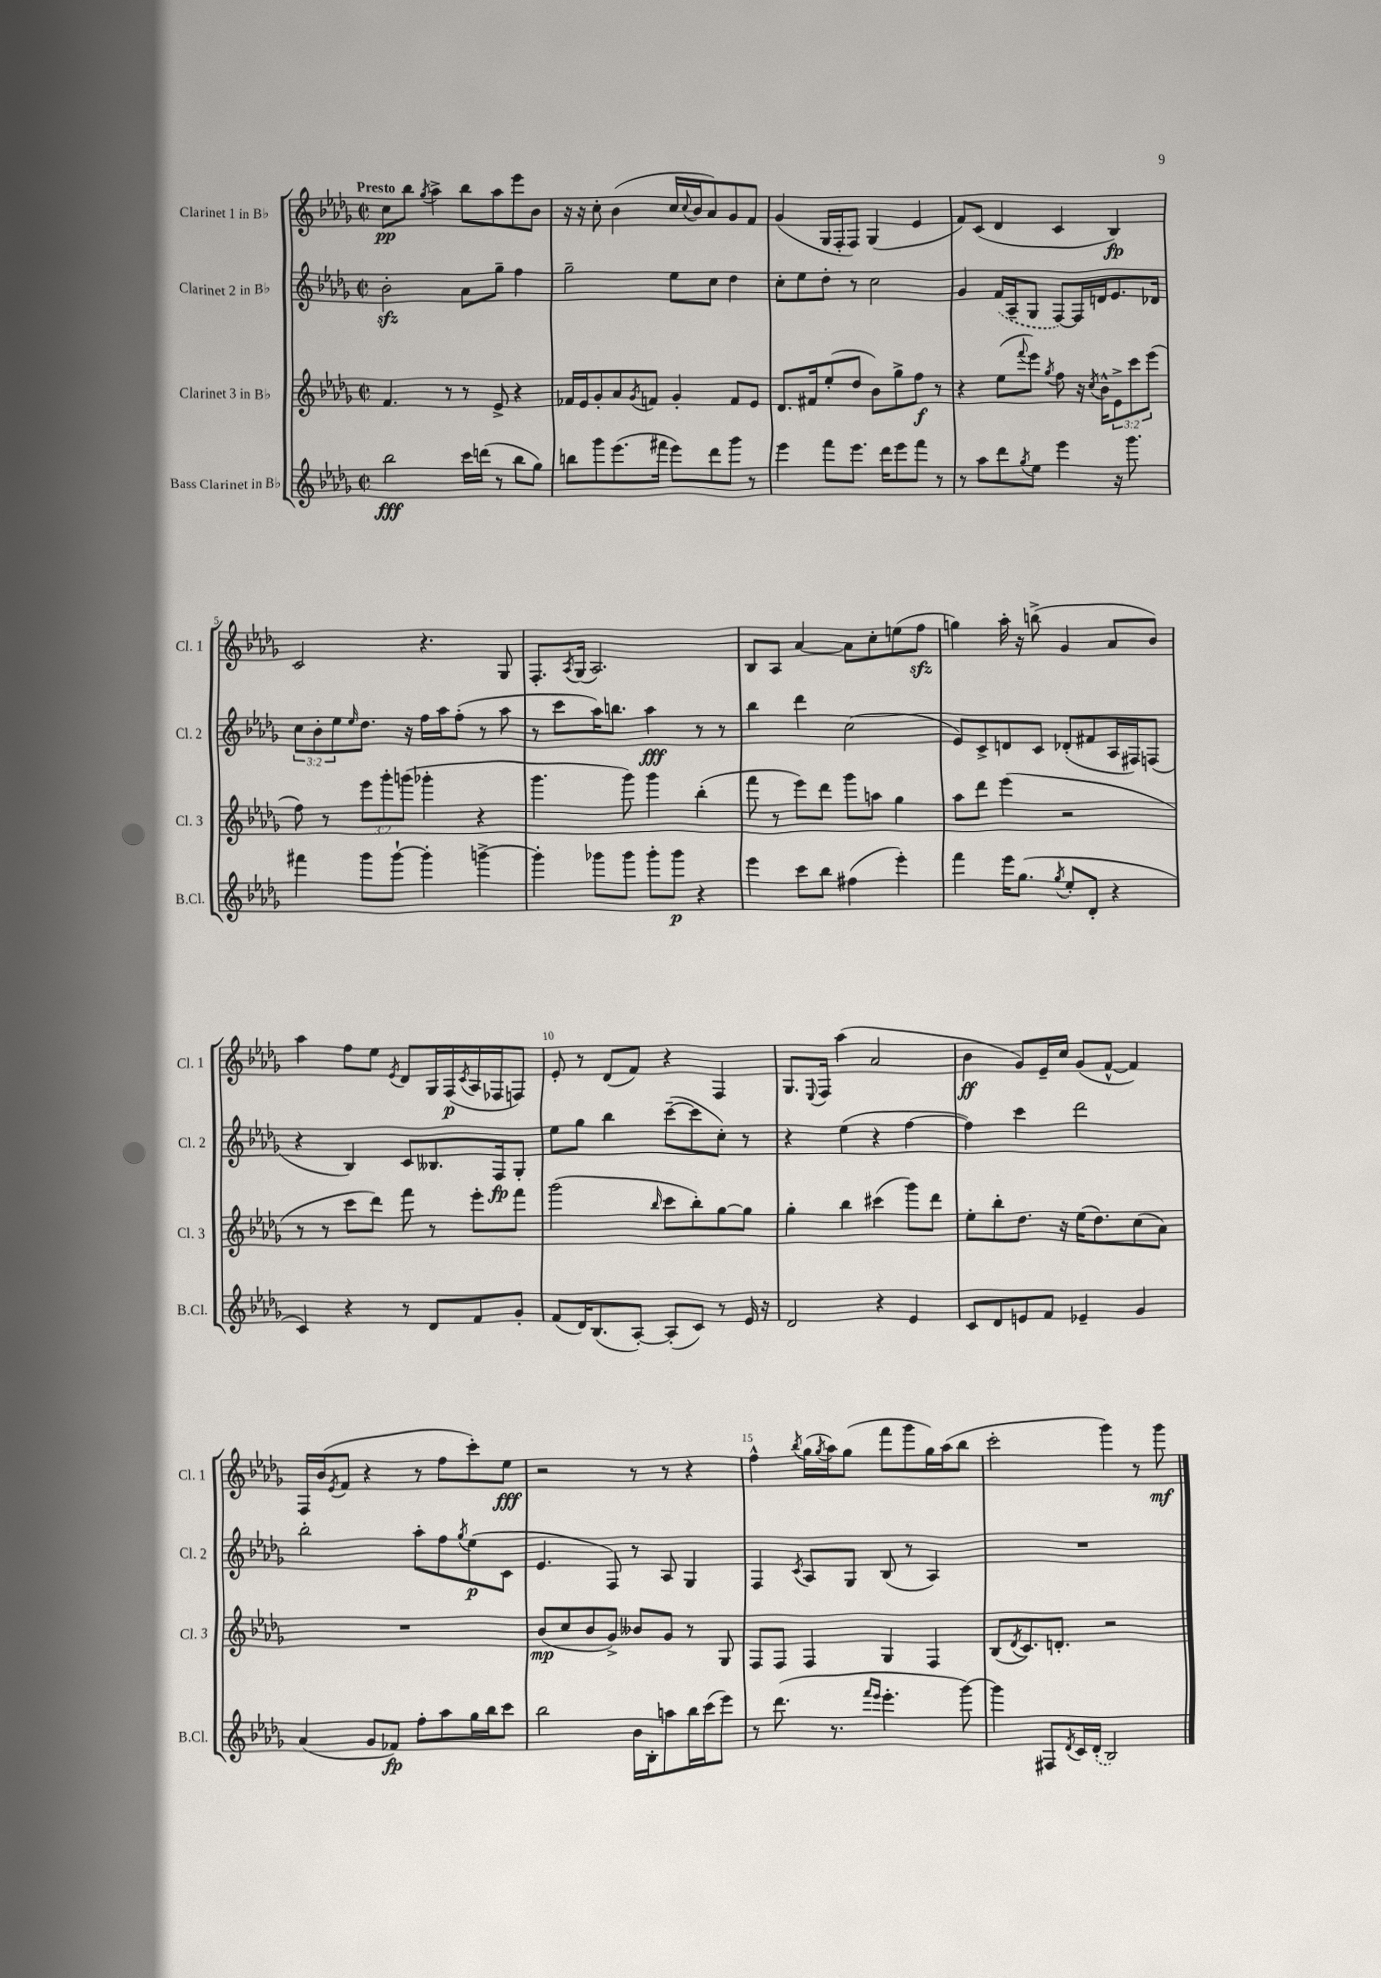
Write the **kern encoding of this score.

**kern	**dynam	**kern	**dynam	**kern	**dynam	**kern	**dynam
*part4	*part4	*part3	*part3	*part2	*part2	*part1	*part1
*staff4	*staff4	*staff3	*staff3	*staff2	*staff2	*staff1	*staff1
*I"Bass Clarinet in B♭	*	*I"Clarinet 3 in B♭	*	*I"Clarinet 2 in B♭	*	*I"Clarinet 1 in B♭	*
*I'B.Cl.	*	*I'Cl. 3	*	*I'Cl. 2	*	*I'Cl. 1	*
*clefG2	*	*clefG2	*	*clefG2	*	*clefG2	*
*k[b-e-a-d-g-]	*	*k[b-e-a-d-g-]	*	*k[b-e-a-d-g-]	*	*k[b-e-a-d-g-]	*
*M2/2	*	*M2/2	*	*M2/2	*	*M2/2	*
*met(c|)	*	*met(c|)	*	*met(c|)	*	*met(c|)	*
=1	=1	=1	=1	=1	=1	=1	=1
!	!	!	!	!	!	!LO:TX:a:B:t=Presto	!
2bb-\	fff	4.f/	.	2b-zz'\	.	8cc\L	pp
.	.	.	.	.	.	8bb-\J	.
.	.	.	.	.	.	8qgg-/	.
.	.	.	.	.	.	4aa-^\	.
.	.	8r	.	.	.	.	.
16ccc\LL	.	8r	.	8a-\L	.	8bb-\L	.
(16dddn\JJ	.	.	.	.	.	.	.
8r	.	8e-^/	.	8gg-~\J	.	8aa-\	.
8bb-\L	.	4r	.	4ff\	.	8eee-\	.
8gg-\J)	.	.	.	.	.	8b-\J	.
=2	=2	=2	=2	=2	=2	=2	=2
8bbn\L	.	16f-X/LL	.	2gg-~\	.	16r	.
.	.	16e-/J	.	.	.	16r	.
8ggg-\	.	8g-'/	.	.	.	8cc'\	.
(8.eee-\	.	8a-/	.	.	.	(4b-\	.
.	.	8qg-/	.	.	.	.	.
.	.	8fn/J	.	.	.	.	.
16fff#X\Jk	.	.	.	.	.	.	.
8eee-\L)	.	4g-'/	.	8ee-\L	.	16cc/LL	.
.	.	.	.	.	.	8qqcc/	.
.	.	.	.	.	.	16b-/J	.
8ddd-\	.	.	.	8cc\J	.	8a-/)	.
8ggg-\J	.	8f/L	.	4dd-\	.	8g-/	.
8r	.	8e-/J	.	.	.	8f/J	.
=3	=3	=3	=3	=3	=3	=3	=3
4eee-\	.	8.d-/L	.	8cc'\L	.	(4g-/	.
.	.	.	.	8ee-\	.	.	.
.	.	16f#X/k	.	.	.	.	.
8fff\L	.	(8ee-'/	.	8dd-'\J	.	16G-/LL	.
.	.	.	.	.	.	16F'/J	.
8.eee-\J	.	8dd-/J	.	8r	.	8F/J)	.
.	.	8b-\L)	.	2cc\	.	(4G-/	.
16ddd-\KL	.	.	.	.	.	.	.
8eee-\	.	8gg-^\	.	.	.	.	.
8fff\J	.	8ff\J	f	.	.	4e-/	.
8r	.	8r	.	.	.	.	.
=4	=4	=4	=4	=4	=4	=4	=4
8r	.	4r	.	4g-/	.	8f/L)	.
8aa-\L	.	.	.	.	.	(8c/J	.
8ddd-\	.	(8ee-\L	.	(16f/LL	.	4d-/	.
.	.	.	.	16A-~/J	.	.	.
8qgg-/	.	8qqfff/	.	.	.	.	.
8ee-\J	.	8eee-\J)	.	8G-/J	.	.	.
.	.	8qgg-/	.	.	.	.	.
4eee-\	.	8ff\	.	[8F/L)	.	4c/	.
.	.	16r	.	16F/L]	.	.	.
.	.	8qcc/	.	.	.	.	.
.	.	16b-^^\KL	.	16dn/J	.	.	.
16r	.	12e-^\	.	8.e-/	.	4B-/)	fp
8.ggg-\	.	.	.	.	.	.	.
.	.	12ccc\	.	.	.	.	.
.	.	(12eee-\J	.	.	.	.	.
.	.	.	.	16d-X/Jk	.	.	.
!!LO:LB:g=z
=5	=5	=5	=5	=5	=5	=5	=5
4fff#X\	.	8ff\)	.	12cc\L	.	2c/	.
.	.	.	.	12b-'\	.	.	.
.	.	8r	.	.	.	.	.
.	.	.	.	12ee-\	.	.	.
.	.	.	.	16qqee-/	.	.	.
8ggg-\L	.	12eee-\L	.	8.dd-\J	.	.	.
.	.	12ggg-'\	.	.	.	.	.
[8ggg-`\J	.	.	.	.	.	.	.
.	.	(12gggn\J	.	.	.	.	.
.	.	.	.	16r	.	.	.
4ggg-'\]	.	4ggg-X'\	.	16ff\LL	.	4.r	.
.	.	.	.	16aa-\J	.	.	.
.	.	.	.	(8ff'\J	.	.	.
[4gggn^\	.	4r	.	8r	.	.	.
.	.	.	.	8aa-\	.	8G-/	.
=6	=6	=6	=6	=6	=6	=6	=6
4ggg'\]	.	4.ggg-\	.	8r	.	8.F'/L	.
.	.	.	.	8ccc\L	.	.	.
.	.	.	.	.	.	8qA-/	.
.	.	.	.	.	.	(16G-/Jk	.
8ggg-X\L	.	.	.	16aa-\K)	.	2.A-/)	.
.	.	.	.	8.bbn\J	.	.	.
8ggg-\J	.	8ggg-\)	.	.	.	.	.
8ggg-'\L	.	4ggg-\	.	4aa-\	fff	.	.
8ggg-\J	p	.	.	.	.	.	.
4r	.	(4bb-'\	.	8r	.	.	.
.	.	.	.	8r	.	.	.
=7	=7	=7	=7	=7	=7	=7	=7
4eee-\	.	8fff\	.	4bb-\	.	8B-/L	.
.	.	8r	.	.	.	8A-/J	.
8ccc\L	.	8eee-\L)	.	4ddd-\	.	[4a-/	.
8bb-\J	.	8ddd-\J	.	.	.	.	.
(4ff#X\	.	8ggg-\L	.	(2cc\	.	8a-\L]	.
.	.	8aan\J	.	.	.	8cc'\	.
4eee-'\)	.	4gg-\	.	.	.	(8een\	.
.	.	.	.	.	.	8ffzz\J	.
=8	=8	=8	=8	=8	=8	=8	=8
4fff\	.	8aa-\L	.	8e-/L)	.	4ggn\)	.
.	.	8ddd-\J	.	8c^/	.	.	.
16eee-\KL	.	(4eee-\	.	8dn/	.	16aa-'\	.
(8.gg-\J	.	.	.	.	.	16r	.
.	.	.	.	8c/J	.	(8bbn^\	.
8qgg-/	.	.	.	.	.	.	.
8ee-'/L	.	2r	.	(8d-X'/L	.	4g-/	.
8d-'/J	.	.	.	8f#X/	.	.	.
4r	.	.	.	16A-/L	.	8a-/L	.
.	.	.	.	16F#X/J)	.	.	.
.	.	.	.	(8Fn/J	.	8b-/J)	.
!!LO:LB:g=z
=9	=9	=9	=9	=9	=9	=9	=9
4c/)	.	8r	.	4r	.	4aa-\	.
.	.	8r	.	.	.	.	.
4r	.	8ccc\L	.	4B-/)	.	8ff\L	.
.	.	8ddd-\J)	.	.	.	8ee-\J	.
.	.	.	.	.	.	8qe-/	.
8r	.	8fff\	.	8c/L	.	8d-/L	.
8d-/L	.	8r	.	8.B--X/	.	16G-/L	.
.	.	.	.	.	.	(16F/	p
.	.	.	.	.	.	8qc/	.
8f/	.	8eee-'\L	.	.	.	16A-/	.
.	.	.	.	16F/k	fp	16F-X/J	.
8g-'/J	.	8fff\J	.	8G-'/J	.	8Fn/J)	.
=10	=10	=10	=10	=10	=10	=10	=10
(8f/L	.	(2ggg-\	.	8ee-\L	.	8e-'/	.
16d-/K)	.	.	.	8gg-\J	.	8r	.
(8.B-/	.	.	.	.	.	.	.
.	.	.	.	4bb-\	.	(8d-/L	.
[8A-'/J)	.	.	.	.	.	8f/J)	.
.	.	16qqbb-/	.	.	.	.	.
(8A-'/L]	.	8ccc\L	.	([8ccc~\L	.	4r	.
8c/J)	.	8bb-'\)	.	8ccc\]	.	.	.
8r	.	[8gg-\	.	8cc'\J)	.	4F/	.
16e-/	.	8gg-\J]	.	8r	.	.	.
16r	.	.	.	.	.	.	.
=11	=11	=11	=11	=11	=11	=11	=11
2d-/	.	4gg-'\	.	4r	.	8.G-/L	.
.	.	.	.	.	.	8qqE-/	.
.	.	.	.	.	.	16F/Jk	.
.	.	4bb-\	.	(4ee-\	.	(4aa-\	.
4r	.	(4ccc#X\	.	4r	.	2a-/	.
4e-/	.	8ggg-\L)	.	[4ff\	.	.	.
.	.	8ddd-\J	.	.	.	.	.
=12	=12	=12	=12	=12	=12	=12	=12
8c/L	.	8ee-'\L	.	4ff\])	.	4b-\	ff
8d-/	.	8bb-'\	.	.	.	.	.
8en/	.	8.dd-\J	.	4ccc\	.	8g-/L)	.
8f/J	.	.	.	.	.	16e-~/L	.
.	.	16r	.	.	.	16cc/JJ	.
4e-X~/	.	(16ee-\KL	.	2ddd-\	.	(8g-/L	.
.	.	8.dd-\)	.	.	.	.	.
.	.	.	.	.	.	[8f^^/J	.
4g-/	.	(8cc\	.	.	.	4f/])	.
.	.	8a-\J)	.	.	.	.	.
!!LO:LB:g=z
=13	=13	=13	=13	=13	=13	=13	=13
(4a-/	.	1r	.	2bb-'\	.	16F/LL	.
.	.	.	.	.	.	(16b-/J	.
.	.	.	.	.	.	8qe-/	.
.	.	.	.	.	.	8f/J	.
8g-/L	.	.	.	.	.	4r	.
8f-X/J)	fp	.	.	.	.	.	.
8ff'\L	.	.	.	8aa-'\L	.	8r	.
8aa-\	.	.	.	8ff\	.	8ff\L	.
.	.	.	.	8qgg-/	.	.	.
16gg-\L	.	.	.	(8ee-\	p	8ccc'\)	.
16bb-\J	.	.	.	.	.	.	.
8ccc\J	.	.	.	8c\J	.	8ee-\J	fff
=14	=14	=14	=14	=14	=14	=14	=14
2bb-\	.	(8b-/L	mp	4.e-/	.	2r	.
.	.	8cc/	.	.	.	.	.
.	.	8b-/	.	.	.	.	.
.	.	8g-^/J)	.	8F/)	.	.	.
16b-\LL	.	8b--X/L	.	8r	.	8r	.
16B-'\J	.	.	.	.	.	.	.
8aan\	.	8g-/J	.	8A-/	.	8r	.
16bb-\L	.	8r	.	4G-/	.	4r	.
(16ccc\J	.	.	.	.	.	.	.
8eee-\J)	.	8G-/	.	.	.	.	.
=15	=15	=15	=15	=15	=15	=15	=15
8r	.	8F/L	.	4F/	.	4ff^^\	.
(8.ddd-\	.	8F/J	.	.	.	.	.
.	.	.	.	8qc/	.	8qbb-/	.
.	.	4F/	.	8A-/L	.	(16gg-\LL	.
.	.	.	.	.	.	8qgg-/	.
8.r	.	.	.	.	.	16aa-\J)	.
.	.	.	.	8G-/J	.	(8gg-\J	.
16qqfff/LL	.	.	.	.	.	.	.
16qqeee-/JJ	.	.	.	.	.	.	.
4.eee-'\	.	4G-/	.	(8B-/	.	8fff\L	.
.	.	.	.	8r	.	8ggg-\	.
.	.	4F/	.	4A-/)	.	16gg-\L)	.
.	.	.	.	.	.	(16aa-\J	.
[8ggg-\)	.	.	.	.	.	8bb-\J	.
=16	=16	=16	=16	=16	=16	=16	=16
4ggg-\]	.	(8B-/L	.	1r	.	2ccc'\	.
.	.	8qd-/	.	.	.	.	.
.	.	8.c/)	.	.	.	.	.
8F#X/L	.	.	.	.	.	.	.
.	.	8.dn'/J	.	.	.	.	.
8qd-/	.	.	.	.	.	.	.
16c/L	.	.	.	.	.	.	.
(16d-'/JJ	.	.	.	.	.	.	.
2B-/)	.	2r	.	.	.	4ggg-\)	.
.	.	.	.	.	.	8r	.
.	.	.	.	.	.	8ggg-\	mf
==	==	==	==	==	==	==	==
*-	*-	*-	*-	*-	*-	*-	*-
